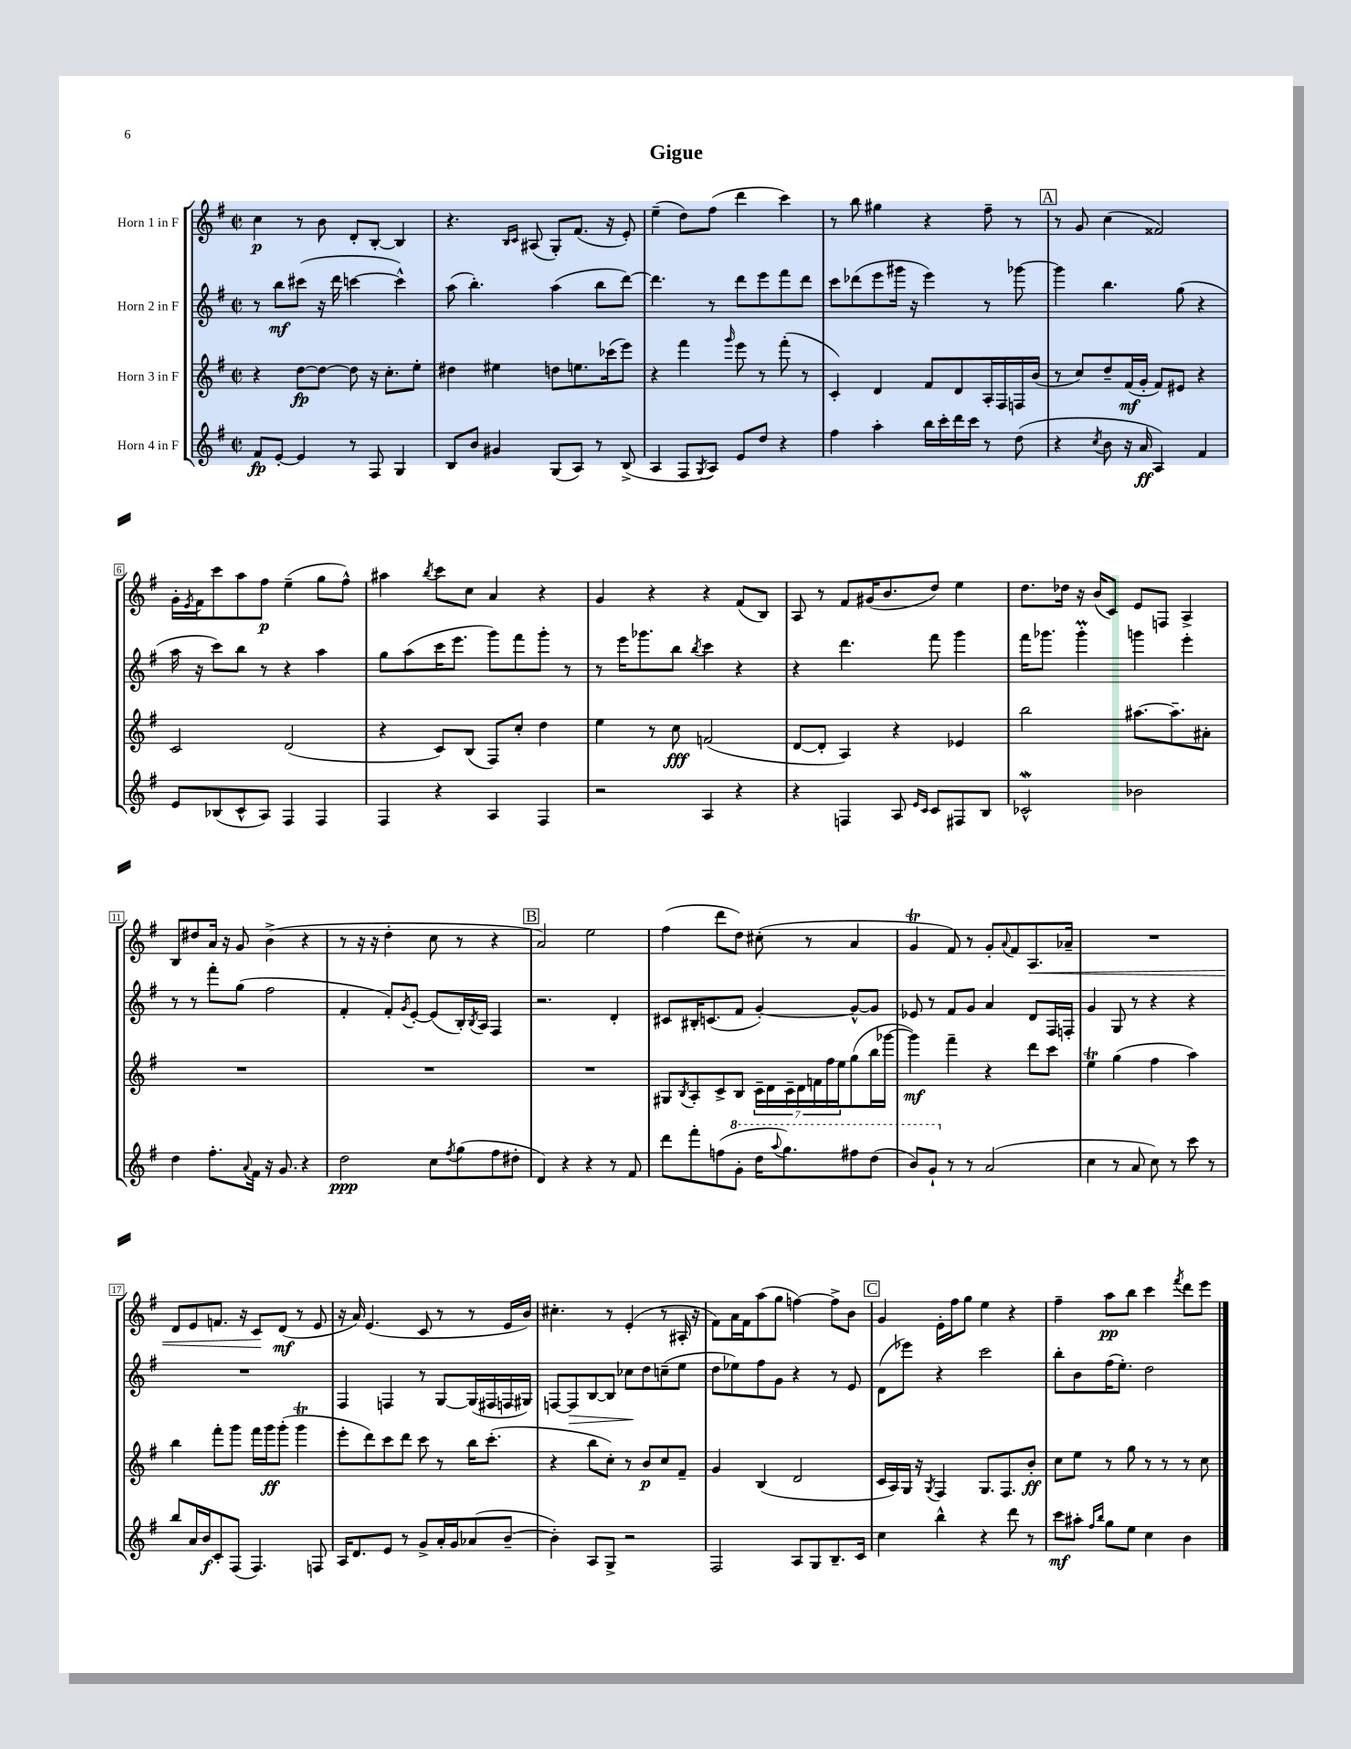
\header { title = "Gigue" }
<<
\new StaffGroup <<
\new Staff = "s0" \with { instrumentName = "Horn 1 in F" } {
    \clef treble \key g \major \defaultTimeSignature \time 2/2
    c''4\p r8 b'8 d'8-. b8~-. b4 |
    r4. \grace { b16 c'16 } ais8( g8-.) fis'8.( r16 e'8-.) |
    e''4--( d''8) fis''8( d'''4 c'''4) |
    r8 b''8 gis''4 r4 fis''8-- r8 |
    \mark \markup { \box "A" } r8 g'8 c''4( fisis'2) |
    g'16-. \acciaccatura { e'8 } fis'16 c'''8 a''8 fis''8\p e''4--( g''8 fis''8-^) |
    ais''4 \acciaccatura { b''8 } c'''8 c''8 a'4 r4 |
    g'4 r4 r4 fis'8( b8) |
    a8 r8 fis'8 gis'16( b'8. d''8) e''4 |
    d''8. des''16 r16 b'16( c'8) e'8 f8 a4-> |
    b8 dis''8 a'16 r16 g'8 b'4->( r4 |
    r8 r16 r16 d''4-. c''8 r8 r4 |
    \mark \markup { \box "B" } a'2) e''2 |
    fis''4( d'''8 d''8) cis''8-.( r8 a'4 |
    g'4\trill fis'8) r8 g'8-. \appoggiatura { a'8 } fis'8 a8.\< aes'16-- |
    R1 |
    d'8 e'8 f'8. r16 c'8\! d'8\mf( r8 e'8 |
    r16 a'16) e'4.( c'8 r8 r8 e'16 b'16) |
    cis''4.-. r8 e'4-.( r8 ais16-. r16 |
    fis'8) a'16 fis'16 a''8( g''8 f''4~) f''8-> b'8 |
    \mark \markup { \box "C" } g'4 e'16-. fis''16 g''8 e''4 r4 |
    fis''4-- a''8\pp b''8 c'''4 \acciaccatura { fis'''8 } d'''8 e'''8 \bar "|." |
}
\new Staff = "s1" \with { instrumentName = "Horn 2 in F" } {
    \clef treble \key g \major \defaultTimeSignature \time 2/2
    r8 b''8\mf cis'''8( r16 d'''16 c'''4~ c'''4-^) |
    a''8( b''4.-.) a''4( b''8 d'''8~) |
    d'''4. r8 d'''8 e'''8 fis'''8 d'''8 |
    c'''8 des'''8( e'''8 gis'''16 r16 e'''4) r8 ges'''8~ |
    \mark \markup { \box "A" } ges'''4 b''4. g''8( r4 |
    a''16 r16 c'''8) b''8 r8 r4 a''4 |
    g''8 a''8( c'''16 e'''8. g'''8) fis'''8 g'''8-. r8 |
    r8 e'''16 ges'''8. b''8 \acciaccatura { b''8 } c'''4 r4 |
    r4 d'''4. fis'''8 g'''4 |
    fis'''16 ges'''8. ges'''4-.\prall g'''4 e'''4-. |
    r8 r8 fis'''8-. g''8( fis''2 |
    fis'4-. fis'8-.) \acciaccatura { g'8 } e'8~-. e'8( b16-.) \acciaccatura { b8 } a16 fis4 |
    \mark \markup { \box "B" } r2. d'4-. |
    cis'8 bis16-. c'8.( fis'8 g'4~-.) g'8~-^ g'8 |
    ees'8 r8 fis'8 g'8 a'4 d'8 fis16 f16-. |
    g'4 g8 r8 r4 r4 |
    R1 |
    fis4 f4 r8 g8~ g16( fis16 f16 gis16) |
    f8~ f8\> b8~ b8 ces''8\! d''8 c''8--( e''8 |
    d''8 ees''8) fis''8 g'8 r4 r8 e'8 |
    \mark \markup { \box "C" } d'8( ees'''8) r4 c'''2 |
    b''8-. b'8 fis''16( e''8.-.) d''2 \bar "|." |
}
\new Staff = "s2" \with { instrumentName = "Horn 3 in F" } {
    \clef treble \key g \major \defaultTimeSignature \time 2/2
    r4 d''8~\fp d''8~ d''8 r16 c''8.-. e''8-. |
    dis''4 eis''4 d''8 e''8. ces'''16( e'''8) |
    r4 fis'''4 \grace { g'''16 } e'''8 r8 fis'''8-.( r8 |
    c'4-.) d'4 fis'8 d'8 a16-. fis16 f16 b'16( |
    \mark \markup { \box "A" } r8 c''8) d''8-- fis'16\mf( g'16-. fis'8) eis'8 r4 |
    c'2 d'2( |
    r4 c'8) b8( fis8) c''8-. d''4 |
    e''4 r8 c''8\fff f'2( |
    d'8~ d'8-. a4) r4 ees'4 |
    b''2 ais''8.~ ais''8.-- ais'8-. |
    R1 |
    R1 |
    \mark \markup { \box "B" } R1 |
    gis8 \acciaccatura { b8 } a8-. c'8-> b8 \tuplet 7/4 { c'16-- d'16 c'16-- d'16 f'16 fis''16 e''16 } g''8( b''16 ges'''16~ |
    ges'''4\mf) fis'''4-- r4 d'''8 c'''8 |
    e''4\trill g''4( fis''4 a''4) |
    b''4 fis'''8-. g'''8 fis'''16 g'''16\ff g'''8-.( g'''4\trill |
    e'''8-. d'''8) c'''8 d'''8 c'''8 r8 b''16 c'''8.-.( |
    r4 b''8 c''8-.) r8 b'8\p c''8 fis'8-- |
    g'4 b4( d'2 |
    \mark \markup { \box "C" } c'16 a16) g16 r16 \acciaccatura { g8 } fis4 g8. fis8. b'8-.\ff |
    c''8 e''8 r8 g''8 r8 r8 r8 c''8 \bar "|." |
}
\new Staff = "s3" \with { instrumentName = "Horn 4 in F" } {
    \clef treble \key g \major \defaultTimeSignature \time 2/2
    fis'8\fp e'8~-. e'4 r8 fis8 g4 |
    b8 b'8 gis'4 g8( a8) r8 b8->( |
    a4 fis8 \acciaccatura { g8 } a8) e'8 d''8 r4 |
    fis''4 a''4-. b''16 c'''16-. d'''16 c'''16 r8 d''8( |
    \mark \markup { \box "A" } r4 \acciaccatura { c''8 } b'8 r16 a'16\ff a4) fis'4 |
    e'8 bes8( c'8-^ a8) fis4 fis4 |
    fis4 r4 a4 fis4 |
    r2 a4 r4 |
    r4 f4 a8 \grace { e'16 c'16 } c'8 fis8 b8 |
    ces'2-^\mordent bes'2 |
    d''4 fis''8.-. \appoggiatura { a'8 } fis'16 r16 g'8. r4 |
    d''2\ppp c''8 \acciaccatura { fis''8 } g''8( fis''8 dis''8-. |
    \mark \markup { \box "B" } d'4) r4 r4 r8 fis'8 |
    d'''8 fis'''8-. f''8( \ottava #1 g''8-. d'''16 \appoggiatura { a'''8 } g'''8.) fis'''!8 d'''8( |
    b''8) g''8-! \ottava #0 r8 r8 a'2( |
    c''4 r8 a'8 c''8) r8 c'''8 r8 |
    b''8 a'16 b'16\f c'8-. fis8( fis4.) f8 |
    a16 d'8. e'8 r8 g'8-> a'16-. g'16 aes'8( b'8~-- |
    b'4-.) a8 g8-> r2 |
    fis2 a8 g8 b8.-- c'16 |
    \mark \markup { \box "C" } c''4 b''4-^ r4 d'''8 r8 |
    c'''8\mf ais''8-. \grace { fis''16 b''16 } g''8 e''8 c''4 b'4 \bar "|." |
}
>>
>>
\layout { \context { \Score \override BarNumber.stencil = #(make-stencil-boxer 0.1 0.3 ly:text-interface::print) } }
